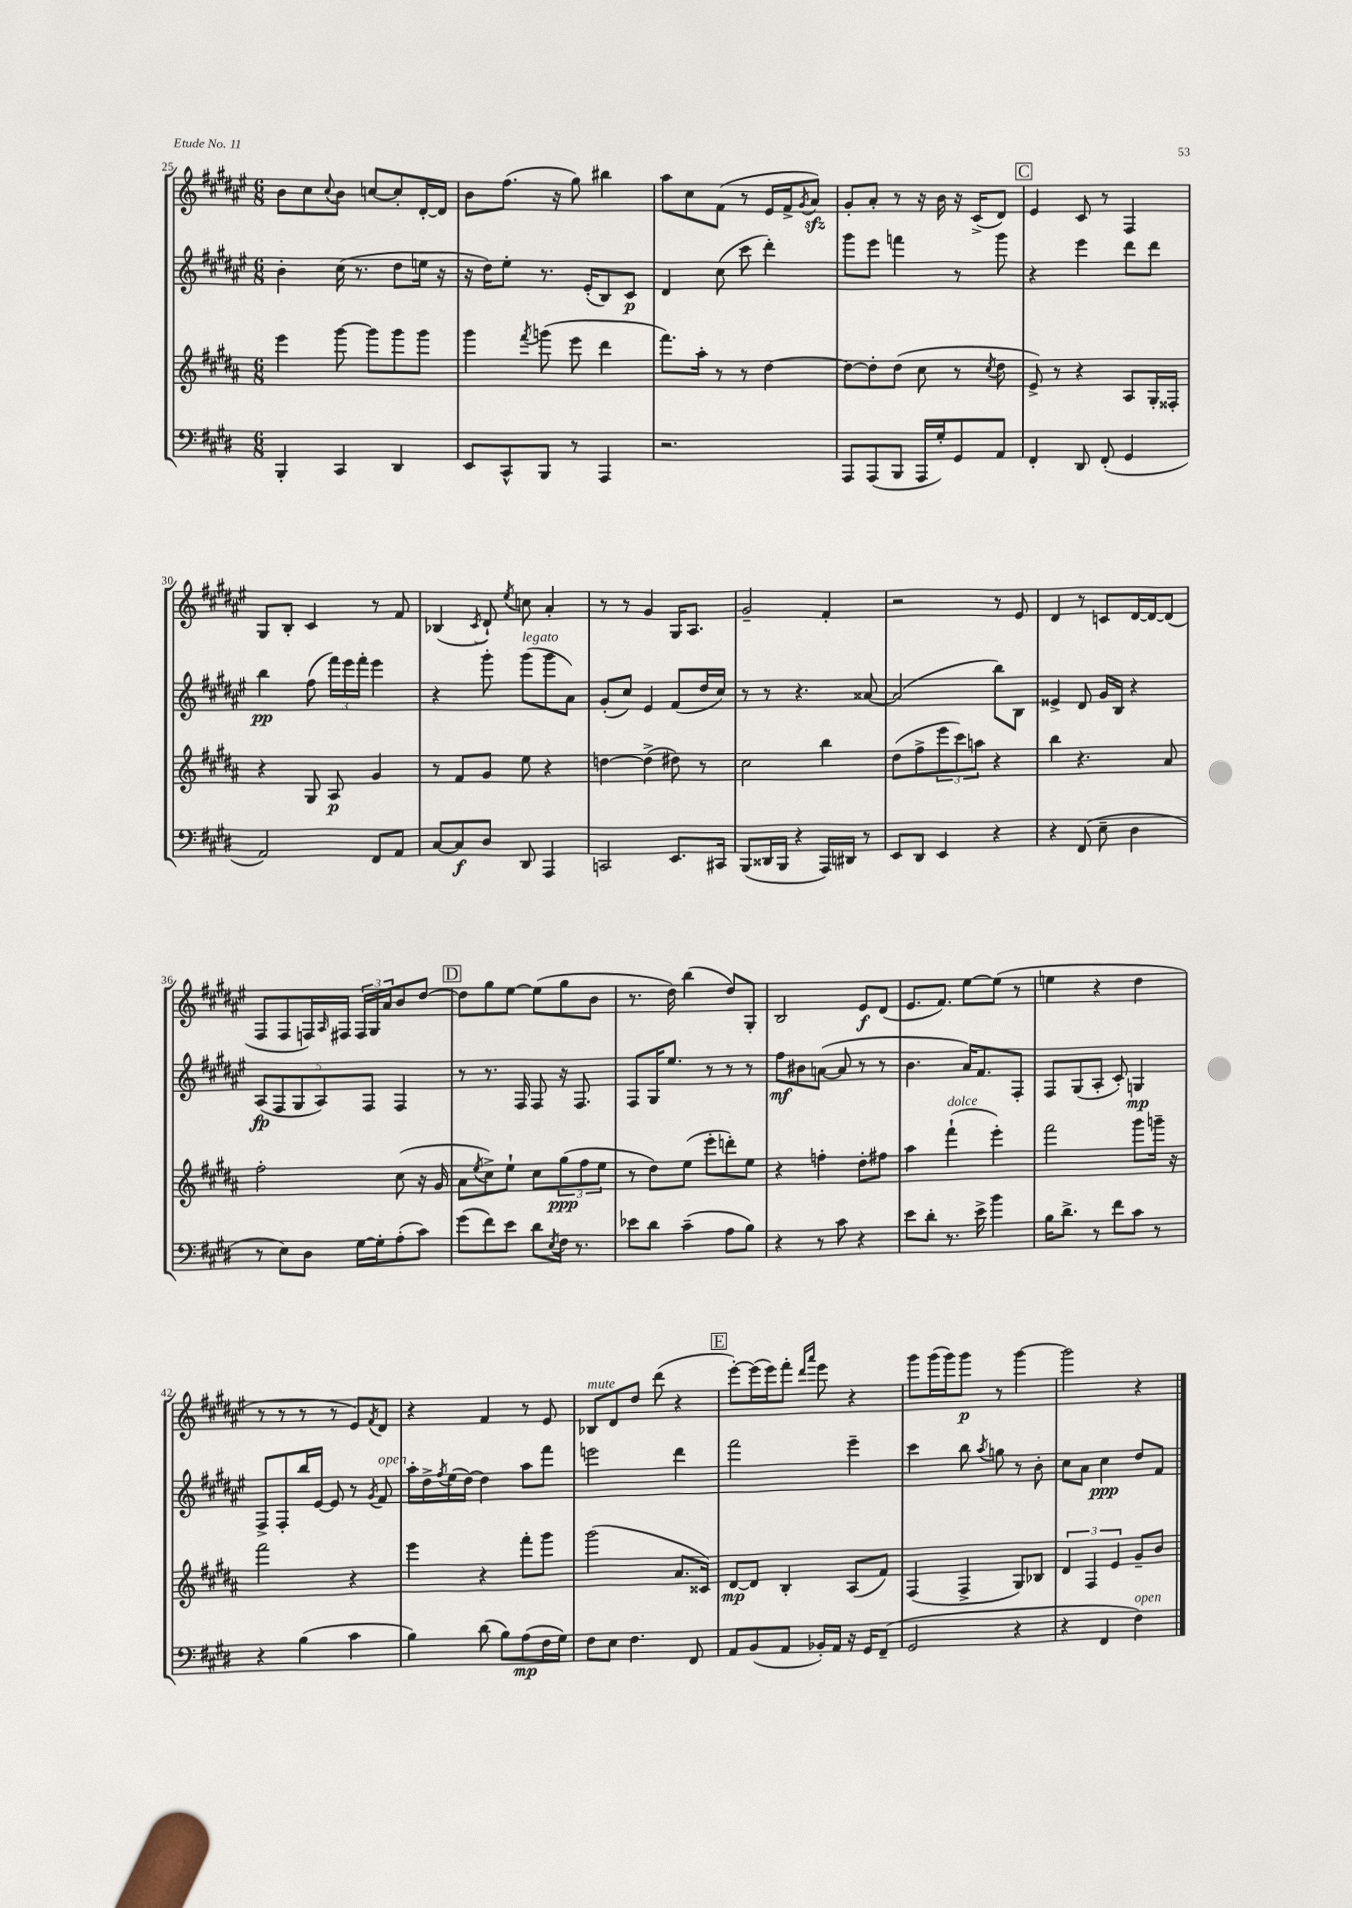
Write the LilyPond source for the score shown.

<<
\new StaffGroup <<
\new Staff = "s0" {
    \clef treble \key fis \major \numericTimeSignature \time 6/8
    b'8 cis''8 \appoggiatura { cis''8 } b'8 c''8~ c''8-. dis'16~-. dis'16 |
    b'8 fis''8.( r16 gis''8) bis''4 |
    ais''8 cis''8 fis'8( r8 eis'16 fis'16-> \acciaccatura { gis'8 } ais'8\sfz) |
    gis'8-. ais'8-. r8 r16 b'16 r16 cis'16->( dis'8) |
    \mark \markup { \box "C" } eis'4 cis'8 r8 fis4 |
    gis8 b8-. cis'4 r8 fis'8 |
    bes4( \acciaccatura { cis'8 } dis'8-!) \acciaccatura { eis''8 } c''8 ais'4-. |
    r8 r8 gis'4 gis16 ais8. |
    gis'2-- fis'4-. |
    r2 r8 eis'8 |
    dis'4 r8 c'8 dis'16~ dis'16~ dis'8( |
    fis8 fis8 f16) \grace { ais16 } fis16 \tuplet 3/2 { fis16 gis16 ais'16 } b'8 dis''8~ |
    \mark \markup { \box "D" } dis''8 gis''8 eis''8~ eis''8( gis''8 b'8 |
    r8. dis''16) b''4( dis''8) gis8-. |
    b2 eis'8\f dis'8( |
    eis'8. fis'8.) eis''8~ eis''8( r8 |
    e''4 r4 dis''4 |
    r8 r8 r8 r8 eis'8) \acciaccatura { fis'8 } dis'8 |
    r4 fis'4 r8 eis'8 |
    bes8^\markup { \italic "mute" } dis'8 dis''8 dis'''8( r4 |
    \mark \markup { \box "E" } eis'''8~-.) eis'''16( eis'''16) fis'''8-. \grace { dis'''16 ais'''16 } eis'''8 r4 |
    gis'''8 gis'''16( gis'''16) gis'''8\p r8 gis'''4~ |
    gis'''2 r4 \bar "|." |
}
\new Staff = "s1" {
    \clef treble \key fis \major \numericTimeSignature \time 6/8
    b'4-. cis''16( r8. dis''8 e''16 r16 |
    r16 dis''16) eis''8-. r8. eis'16-.( b8) cis'8\p |
    dis'4 cis''8( cis'''8 dis'''4-.) |
    gis'''8 eis'''8 f'''4 r8 gis'''8 |
    \mark \markup { \box "C" } r4 eis'''4 dis'''8 dis'''8 |
    b''4\pp fis''8( \tuplet 3/2 { fis'''16) eis'''16 fis'''16-. } eis'''4 |
    r4 gis'''8-. gis'''8^\markup { \italic "legato" }( gis'''8 ais'8) |
    gis'8-.( cis''8) eis'4 fis'8( dis''16 cis''16) |
    r8 r8 r4. aisis'8~ |
    aisis'2( b''8) b8 |
    eisis'4-> dis'8 gis'16 b16 r4 |
    \tuplet 5/4 { ais8\fp( fis8 gis8 ais8) fis8 } fis4 |
    \mark \markup { \box "D" } r8 r8. fis16 fis8 r16 fis8. |
    fis8 gis16 eis''8. r8 r8 r8 |
    fis''8\mf bis'8 a'8~( a'8 r8 r8 |
    b'4. ais'16) fis'8. fis8-. |
    fis8 gis8( ais8-. cis'8-.) g4\mp |
    fis8-> fis8-. b''16 eis'16~ eis'8 r8 \acciaccatura { gis'8 } fis'8^\markup { \italic "open" } |
    ais''16-. dis''16-> \acciaccatura { fis''8 } eis''16( dis''16~) dis''4 ais''8 fis'''8 |
    e'''2 dis'''4 |
    \mark \markup { \box "E" } fis'''2 eis'''4-- |
    cis'''4 b''8 \acciaccatura { ais''8 } g''8 r8 b'8-. |
    cis''8 ais'8 cis''4\ppp dis''8 fis'8 \bar "|." |
}
\new Staff = "s2" {
    \clef treble \key b \major \numericTimeSignature \time 6/8
    e'''4 gis'''8~ gis'''8 gis'''8 gis'''8 |
    gis'''4 \acciaccatura { fis'''8 } g'''8( e'''8 dis'''4 |
    fis'''8.) ais''16-. r8 r8 dis''4~ |
    dis''8~ dis''8-. dis''8( cis''8 r8 \acciaccatura { cis''8 } dis''8 |
    \mark \markup { \box "C" } e'8->) r8 r4 ais8 gis16-. fisis16-. |
    r4 gis8 ais8\p gis'4 |
    r8 fis'8 gis'8 e''8 r4 |
    d''4~ d''4->( dis''8) r8 |
    cis''2 b''4 |
    dis''8( fis''8-> \tuplet 3/2 { e'''8 cis'''8) a''8 } r4 |
    b''4 r4. ais'8 |
    fis''2-. cis''8( r16 gis'16 |
    \mark \markup { \box "D" } ais'8 \acciaccatura { e''8 } cis''8->) e''8-! cis''8 \tuplet 3/2 { gis''8\ppp( fis''8 e''8 } |
    r8 dis''8) e''8( e'''8-. d'''8-.) e''8 |
    r4 f''4-. dis''8-. fis''8 |
    ais''4 fis'''4-!^\markup { \italic "dolce" }( e'''4-.) |
    fis'''2 gis'''8 g'''16-- r16 |
    fis'''2 r4 |
    e'''4 r4 fis'''8-. gis'''8 |
    gis'''2( ais'8. cisis'16) |
    \mark \markup { \box "E" } dis'8~\mp dis'8 b4-. ais8( fis'8) |
    fis4( fis4-> gis8) bes8 |
    \tuplet 3/2 { dis'4 fis4 e'4 } gis'8-- b'8 \bar "|." |
}
\new Staff = "s3" {
    \clef bass \key e \major \numericTimeSignature \time 6/8
    b,,4-. cis,4 dis,4 |
    e,8 cis,8-^ b,,8 r8 a,,4 |
    r2. |
    a,,8 a,,8( b,,8 a,,16 gis16-.) gis,8 a,8 |
    \mark \markup { \box "C" } fis,4-. dis,8 fis,8-.( gis,4 |
    a,2) fis,8 a,8 |
    cis8~ cis8\f dis8 dis,8 a,,4 |
    c,2 e,8. cis,16 |
    b,,8( disis,16 b,,16 r4 a,,16) dis,16 r8 |
    e,8 dis,8 e,4 r4 |
    r4 fis,8( e8-- dis4 |
    r8 e8) dis8 gis16~ gis16-. a8-.( cis'8) |
    \mark \markup { \box "D" } gis'8( fis'8) e'8 dis'8 \acciaccatura { e8 } fis16 r8. |
    ees'8 dis'8 cis'4--( a8 b8) |
    r4 r8 cis'8 r4 |
    e'8 dis'8-. r8. e'16-> b'4 |
    b16 dis'8.-> r8 fis'8 cis'8 r8 |
    r4 b4( cis'4 |
    b4) dis'8( b8) a8\mp( fis16 gis16) |
    fis8 e8 fis4. fis,8 |
    \mark \markup { \box "E" } a,8 b,8( a,8 bes,16-.) a,16 r16 gis,16 fis,8--( |
    gis,2 r4 |
    r4 fis,4 fis4^\markup { \italic "open" }) \bar "|." |
}
>>
>>
\layout { \context { \Score currentBarNumber = #25 } }
